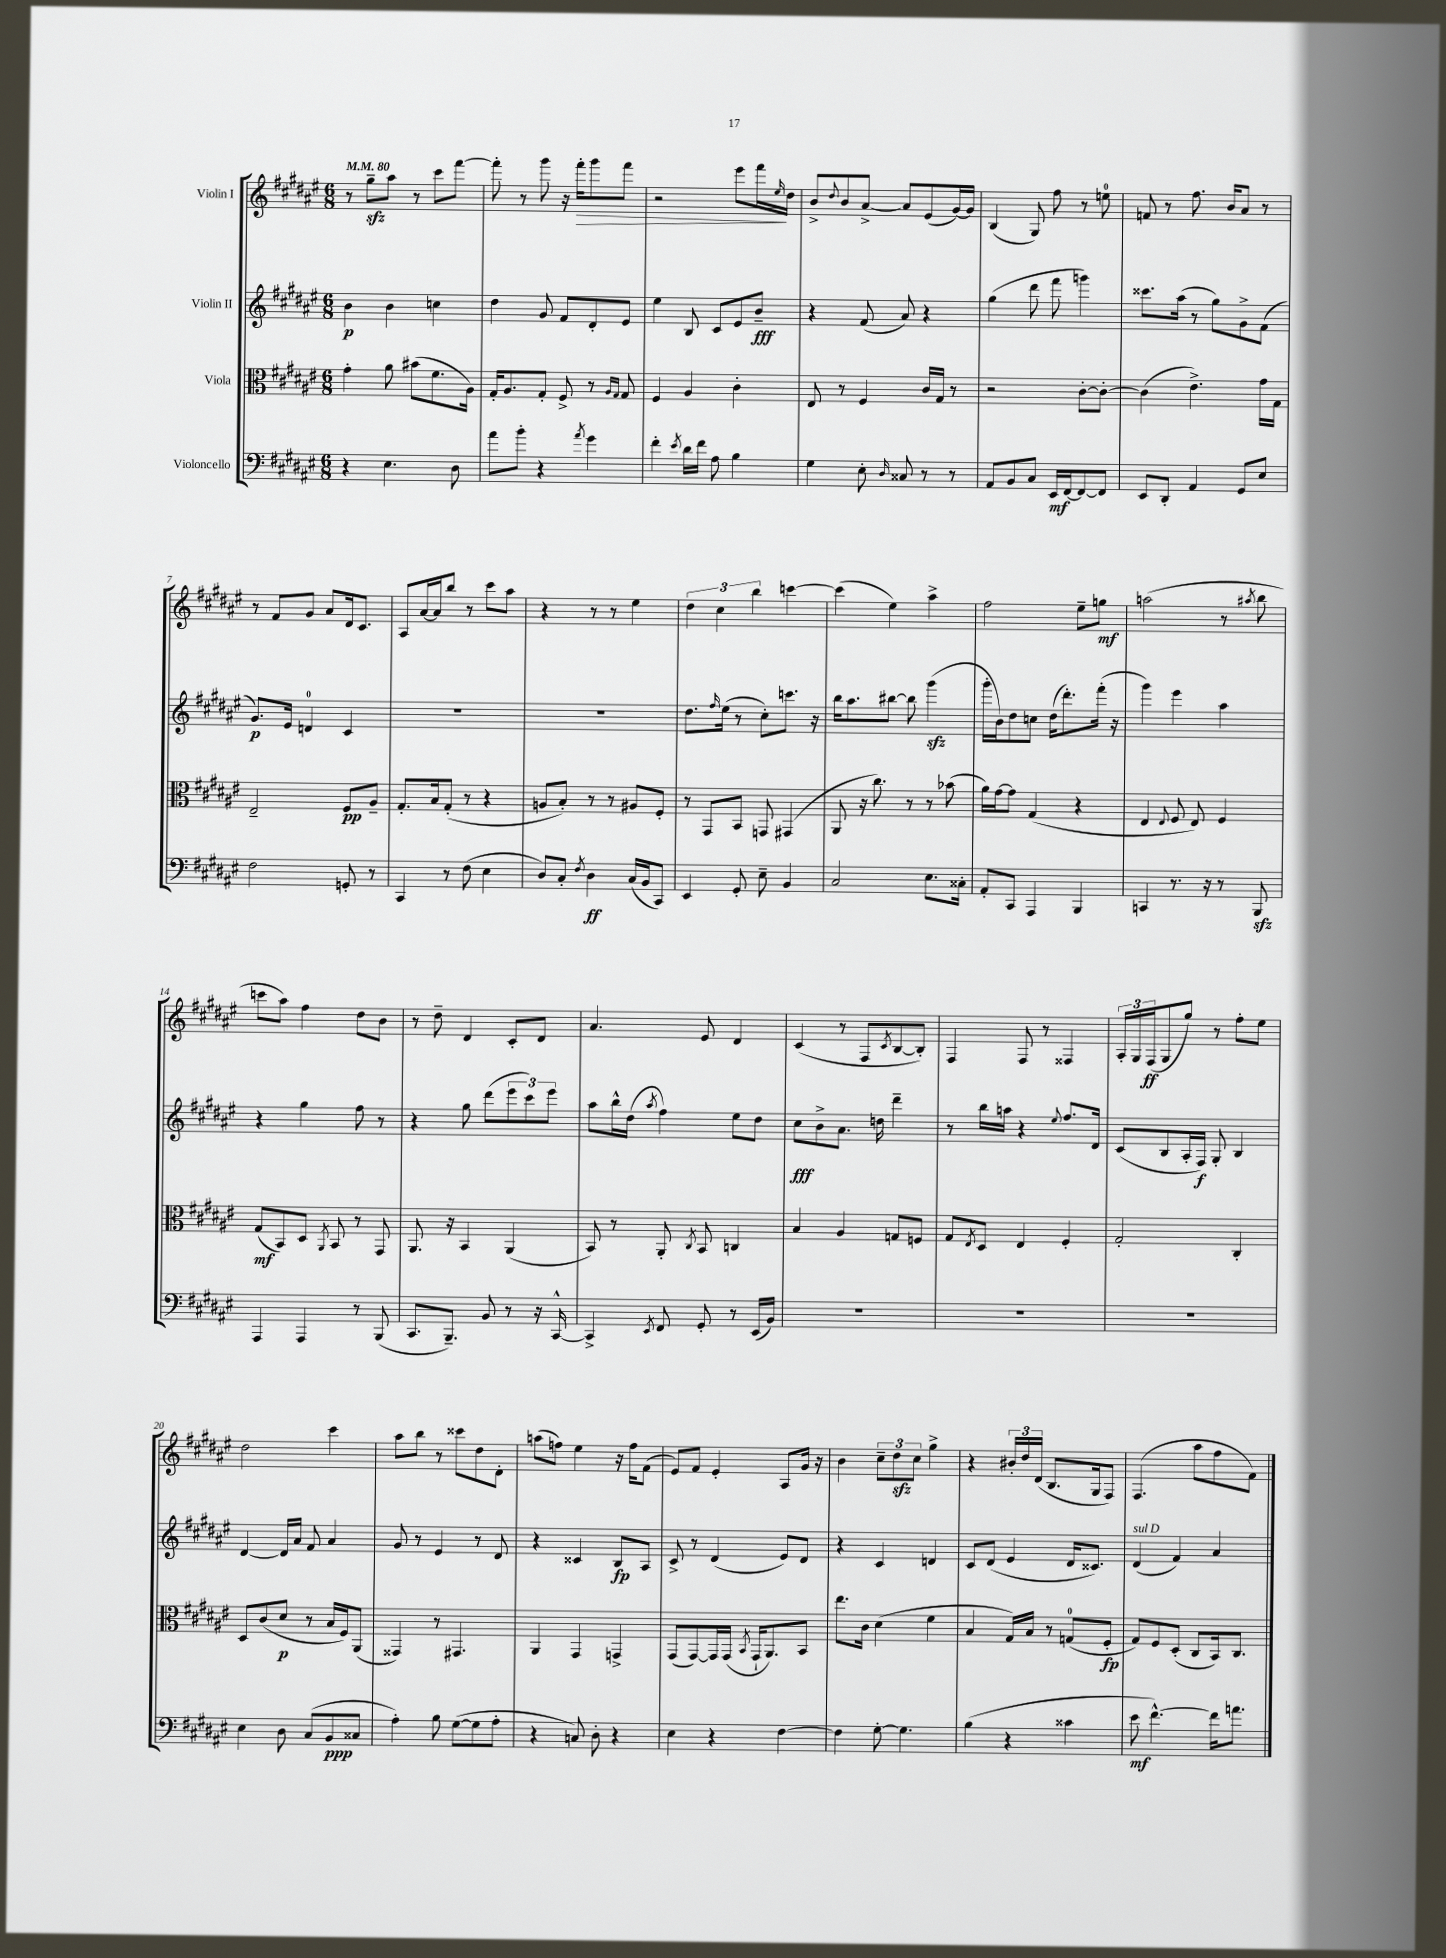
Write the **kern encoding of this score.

**kern	**dynam	**kern	**dynam	**kern	**dynam	**kern	**dynam
*part4	*part4	*part3	*part3	*part2	*part2	*part1	*part1
*staff4	*staff4	*staff3	*staff3	*staff2	*staff2	*staff1	*staff1
*I"Violoncello	*	*I"Viola	*	*I"Violin II	*	*I"Violin I	*
*clefF4	*	*clefC3	*	*clefG2	*	*clefG2	*
*k[f#c#g#d#a#e#]	*	*k[f#c#g#d#a#e#]	*	*k[f#c#g#d#a#e#]	*	*k[f#c#g#d#a#e#]	*
*M6/8	*	*M6/8	*	*M6/8	*	*M6/8	*
*MM80	*	*MM80	*	*MM80	*	*MM80	*
=1	=1	=1	=1	=1	=1	=1	=1
4r	.	4g#'\	.	4b\	p	8r	.
.	.	.	.	.	.	8gg#zz~\L	.
4.E#\	.	8a#\	.	4b\	.	8aa#\J	.
.	.	(8b#X\L	.	.	.	8r	.
.	.	8.f#\	.	4ccn\	.	8ccc#\L	.
8D#\	.	.	.	.	.	[8fff#\J	.
.	.	16A#\Jk)	.	.	.	.	.
=2	=2	=2	=2	=2	=2	=2	=2
8a#\L	.	16G#'/KL	.	4dd#\	.	8fff#'\]	.
.	.	8.A#/	.	.	.	.	.
8b'\J	.	.	.	.	.	8r	.
4r	.	8G#'/J	.	8g#/	.	8ggg#\	.
.	.	8F#^/	.	8f#/L	.	16r	.
!	!	!	!	!	!	!	!LO:HP:b
.	.	.	.	.	.	16fff#'\KL	>
8qa#/	.	.	.	.	.	.	.
4g#\	.	8r	.	8d#'/	.	8ggg#\	.
.	.	16qqA#/LL	.	.	.	.	.
.	.	16qqG#/JJ	.	.	.	.	.
.	.	8G#/	.	8e#/J	.	8fff#\J	.
=3	=3	=3	=3	=3	=3	=3	=3
4f#'\	.	4F#/	.	4ee#\	.	2r	.
8qe#/	.	.	.	.	.	.	.
16d#\LL	.	4A#/	.	8B/	.	.	.
16f#\JJ	.	.	.	.	.	.	.
8A#\	.	.	.	8c#/L	.	.	.
4B\	.	4c#'\	.	8e#/	.	8eee#\L	.
.	.	.	.	8b~/J	fff	16fff#\L	.
.	.	.	.	.	.	16qqee#/	.
.	.	.	.	.	.	16dd#\JJ	]
=4	=4	=4	=4	=4	=4	=4	=4
4G#\	.	8E#/	.	4r	.	8b^/L	.
.	.	.	.	.	.	8qqdd#/	.
.	.	8r	.	.	.	8b/	.
8E#'\	.	4F#/	.	(8f#/	.	[8a#^/J	.
16qqD#/	.	.	.	.	.	.	.
8C##X/	.	.	.	8a#/)	.	8a#/L]	.
8r	.	16c#/LL	.	4r	.	(8e#/	.
.	.	16G#/JJ	.	.	.	.	.
8r	.	8r	.	.	.	[16g#/L)	.
.	.	.	.	.	.	16g#/JJ]	.
=5	=5	=5	=5	=5	=5	=5	=5
8AA#/L	.	2r	.	(4gg#\	.	(4B/	.
8BB/	.	.	.	.	.	.	.
8C#/J	.	.	.	8ddd#\	.	8G#/)	.
16EE#/LL	mf	.	.	8fff#\	.	8ff#\	.
[16FF#/J	.	.	.	.	.	.	.
8FF#/_	.	[8c#'\L	.	4gggn\)	.	8r	.
8FF#/J]	.	8c#'\J_	.	.	.	8een\	.
=6	=6	=6	=6	=6	=6	=6	=6
8EE#/L	.	(4c#\]	.	8.ccc##X\L	.	8fn/	.
8DD#'/J	.	.	.	.	.	8r	.
.	.	.	.	(16aa#\Jk	.	.	.
4AA#/	.	4.e#^\)	.	8r	.	8.ff#\	.
.	.	.	.	8gg#\L)	.	.	.
.	.	.	.	.	.	16b/KL	.
8GG#/L	.	.	.	8g#^\	.	8a#/J	.
8E#/J	.	16g#\LL	.	(8f#\J	.	8r	.
.	.	16G#\JJ	.	.	.	.	.
!!LO:LB:g=z
=7	=7	=7	=7	=7	=7	=7	=7
2F#\	.	2E#~/	.	8.g#/L)	p	8r	.
.	.	.	.	.	.	8f#/L	.
.	.	.	.	16e#/Jk	.	.	.
.	.	.	.	4dn/	.	8g#/J	.
.	.	.	.	.	.	8a#/L	.
8GGn'/	.	8F#/L	pp	4c#/	.	16d#/k	.
.	.	.	.	.	.	8.c#/J	.
8r	.	8A#~/J	.	.	.	.	.
=8	=8	=8	=8	=8	=8	=8	=8
4CC#/	.	8.G#'/L	.	2.r	.	8A#/L	.
.	.	.	.	.	.	[16a#/L	.
.	.	16B/k	.	.	.	16a#/J]	.
8r	.	(8G#'/J	.	.	.	8bb/J	.
(8F#\	.	8r	.	.	.	8r	.
4E#\	.	4r	.	.	.	8ccc#\L	.
.	.	.	.	.	.	8aa#\J	.
=9	=9	=9	=9	=9	=9	=9	=9
8D#/L)	.	8An/L	.	2.r	.	4r	.
8C#'/J	.	8B'/J)	.	.	.	.	.
8qF#/	.	.	.	.	.	.	.
4D#\	ff	8r	.	.	.	8r	.
.	.	8r	.	.	.	8r	.
(16C#/LL	.	8A#X/L	.	.	.	4ee#\	.
16BB/J	.	.	.	.	.	.	.
8CC#/J)	.	8F#'/J	.	.	.	.	.
=10	=10	=10	=10	=10	=10	=10	=10
4EE#/	.	8r	.	8.dd#\L	.	6dd#\	.
.	.	8GG#/L	.	.	.	.	.
.	.	.	.	.	.	6cc#\	.
.	.	.	.	16qqff#/	.	.	.
.	.	.	.	(16ee#\Jk	.	.	.
8GG#'/	.	8BB/J	.	8r	.	.	.
.	.	.	.	.	.	6bb\	.
8E#~\	.	8GGn/	.	8cc#'\L)	.	.	.
4BB/	.	(4GG#X/	.	8.cccn\J	.	[4cccn\	.
.	.	.	.	16r	.	.	.
=11	=11	=11	=11	=11	=11	=11	=11
2C#/	.	8AA#/	.	16bb\KL	.	(4ccc\]	.
.	.	.	.	8.aa#\	.	.	.
.	.	16r	.	.	.	.	.
.	.	8.cc#\)	.	.	.	.	.
.	.	.	.	[8bb#X\J	.	4ee#\)	.
.	.	8r	.	8bb#\]	.	.	.
8.E#\L	.	8r	.	(4ggg#zz\	.	4aa#^\	.
.	.	(8b-X\	.	.	.	.	.
16C##X'\Jk	.	.	.	.	.	.	.
=12	=12	=12	=12	=12	=12	=12	=12
8AA#'/L	.	16a#\LL)	.	16ggg#'\LL	.	2ff#\	.
.	.	[16g#\J	.	16b\J)	.	.	.
8CC#/J	.	8g#\J]	.	8dd#\	.	.	.
4AAA#/	.	(4G#/	.	8ccn\J	.	.	.
.	.	.	.	(16dd#\KL	.	.	.
.	.	.	.	8.ddd#'\)	.	.	.
4BBB/	.	4r	.	.	.	8ee#~\L	.
.	.	.	.	(16fff#'\Jk	.	8ggn\J	mf
.	.	.	.	16r	.	.	.
=13	=13	=13	=13	=13	=13	=13	=13
4CCn/	.	4E#/	.	4ggg#\)	.	(2aan\	.
.	.	8qqE#/	.	.	.	.	.
8.r	.	8F#/	.	4eee#\	.	.	.
.	.	8E#/)	.	.	.	.	.
16r	.	.	.	.	.	.	.
8r	.	4F#/	.	4aa#\	.	8r	.
.	.	.	.	.	.	8qaa#X/	.
8BBBzz/	.	.	.	.	.	8bb\	.
!!LO:LB:g=z
=14	=14	=14	=14	=14	=14	=14	=14
4AAA#/	.	(8G#/L	mf	4r	.	8cccn\L	.
.	.	8BB/)	.	.	.	8aa#\J)	.
4AAA#/	.	8D#/J	.	4gg#\	.	4ff#\	.
.	.	8qAA#/	.	.	.	.	.
.	.	8BB/	.	.	.	.	.
8r	.	8r	.	8ff#\	.	8dd#\L	.
(8BBB/	.	8GG#/	.	8r	.	8b\J	.
=15	=15	=15	=15	=15	=15	=15	=15
8.CC#/L	.	8.AA#/	.	4r	.	8r	.
.	.	.	.	.	.	8dd#~\	.
8.BBB~/J)	.	16r	.	.	.	.	.
.	.	4BB/	.	8gg#\	.	4d#/	.
8BB/	.	.	.	(8ddd#\L	.	.	.
8r	.	(4AA#/	.	12eee#\	.	8c#'/L	.
.	.	.	.	12ccc#\)	.	.	.
16r	.	.	.	.	.	8d#/J	.
.	.	.	.	12eee#\J	.	.	.
[16CC#^^/	.	.	.	.	.	.	.
=16	=16	=16	=16	=16	=16	=16	=16
4CC#^/]	.	8BB/)	.	8aa#\L	.	4.a#/	.
.	.	8r	.	16bb^^\L	.	.	.
.	.	.	.	(16dd#\JJ	.	.	.
8qEE#/	.	.	.	8qaa#/	.	.	.
8FF#/	.	8AA#'/	.	4ff#\)	.	.	.
.	.	8qC#/	.	.	.	.	.
8GG#'/	.	8BB/	.	.	.	8e#/	.
8r	.	4Cn/	.	8ee#\L	.	4d#/	.
(16EE#/LL	.	.	.	8dd#\J	.	.	.
16BB/JJ)	.	.	.	.	.	.	.
=17	=17	=17	=17	=17	=17	=17	=17
2.r	.	4B/	.	8cc#\L	fff	(4c#/	.
.	.	.	.	8b^\	.	.	.
.	.	4A#/	.	8.a#\J	.	8r	.
.	.	.	.	.	.	8F#/L	.
.	.	.	.	16ddn\	.	.	.
.	.	.	.	.	.	8qc#/	.
.	.	8Gn/L	.	4ddd#~\	.	[8B/	.
.	.	8Fn/J	.	.	.	8B'/J])	.
=18	=18	=18	=18	=18	=18	=18	=18
2.r	.	8G#/L	.	8r	.	4F#/	.
.	.	8qE#/	.	.	.	.	.
.	.	8D#/J	.	16bb\LL	.	.	.
.	.	.	.	16aan\JJ	.	.	.
.	.	4E#/	.	4r	.	8F#/	.
.	.	.	.	.	.	8r	.
.	.	.	.	8qqee#/	.	.	.
.	.	4F#'/	.	8.ff#/L	.	4F##X/	.
.	.	.	.	16d#/Jk	.	.	.
=19	=19	=19	=19	=19	=19	=19	=19
2.r	.	2G#'/	.	(8c#/L	.	24A#'/LL	.
.	.	.	.	.	.	24G#/	.
.	.	.	.	.	.	(24F#/J	ff
.	.	.	.	8B/	.	8G#/	.
.	.	.	.	16A#'/L	.	8gg#/J)	.
.	.	.	.	16F#/JJ)	f	.	.
.	.	.	.	8G#'/	.	8r	.
.	.	4C#'/	.	4B/	.	8ff#'\L	.
.	.	.	.	.	.	8ee#\J	.
!!LO:LB:g=z
=20	=20	=20	=20	=20	=20	=20	=20
4E#\	.	8D#/L	.	[4d#/	.	2dd#\	.
.	.	(8c#/	.	.	.	.	.
8D#\	.	8d#/J	p	16d#/LL]	.	.	.
.	.	.	.	16a#/JJ	.	.	.
(8C#/L	.	8r	.	8f#/	.	.	.
8BB/	ppp	16B/LL	.	4a#/	.	4ccc#\	.
.	.	16F#/J)	.	.	.	.	.
8C##X/J	.	(8AA#/J	.	.	.	.	.
=21	=21	=21	=21	=21	=21	=21	=21
4A#'\)	.	4GG##X/)	.	8g#/	.	8aa#\L	.
.	.	.	.	8r	.	8bb\J	.
8B\	.	8r	.	4e#/	.	8r	.
([8G#\L	.	4.GG#X/	.	.	.	8ccc##X\L	.
8G#\]	.	.	.	8r	.	8dd#\	.
8A#'\J	.	.	.	8d#/	.	8d#'\J	.
=22	=22	=22	=22	=22	=22	=22	=22
4r	.	4AA#/	.	4r	.	(8aan\L	.
.	.	.	.	.	.	8ffn\J)	.
8Cn/)	.	4GG#/	.	4c##X/	.	4ee#\	.
8D#'\	.	.	.	.	.	.	.
4r	.	4GGn^/	.	8B/L	fp	16r	.
.	.	.	.	.	.	16ff\KL	.
.	.	.	.	8A#/J	.	(8f#\J	.
=23	=23	=23	=23	=23	=23	=23	=23
4E#\	.	(8GG#/L	.	8c#^/	.	8e#/L)	.
.	.	[8GG#/)	.	8r	.	8f#/J	.
4r	.	16GG#/L]	.	(4d#/	.	4e#'/	.
.	.	(16GG#/JJ	.	.	.	.	.
.	.	8qBB/	.	.	.	.	.
.	.	16GG#`/KL	.	.	.	.	.
.	.	8.AA#/)	.	.	.	.	.
[4F#\	.	.	.	8e#/L)	.	8A#/L	.
.	.	8BB/J	.	8d#/J	.	16g#/Jk	.
.	.	.	.	.	.	16r	.
=24	=24	=24	=24	=24	=24	=24	=24
4F#\]	.	8.ee#\L	.	4r	.	4b\	.
.	.	16c#\Jk	.	.	.	.	.
[8G#'\	.	(4d#\	.	4c#/	.	12cc#~\L	.
.	.	.	.	.	.	12dd#zz\	.
4.G#\]	.	.	.	.	.	.	.
.	.	.	.	.	.	12cc#\J	.
.	.	4f#\	.	4dn/	.	4gg#^\	.
=25	=25	=25	=25	=25	=25	=25	=25
(4B\	.	4B/	.	8c#/L	.	4r	.
.	.	.	.	(8d#/J	.	.	.
4r	.	16G#/LL)	.	4e#/	.	24b#X'/LL	.
.	.	.	.	.	.	24dd#/	.
.	.	16B/JJ	.	.	.	.	.
.	.	.	.	.	.	(24d#/JJ	.
.	.	8r	.	.	.	8.B/L	.
4c##X\	.	(8Gn/L	.	16d#/KL	.	.	.
.	.	.	.	8.c##X/J)	.	16G#/k	.
.	.	8F#'/J	fp	.	.	8F#/J)	.
=26	=26	=26	=26	=26	=26	=26	=26
!	!	!	!	!LO:TX:a:i:t=sul D	!	!	!
8e#\	mf	8G#/L)	.	(4d#/	.	(4.F#/	.
[4.f#^^\)	.	8F#/	.	.	.	.	.
.	.	(8D#'/J	.	4f#/)	.	.	.
.	.	8C#/L	.	.	.	8aa#\L	.
16f#\KL]	.	16BB/k)	.	4a#/	.	8ff#\	.
8.an\J	.	8.C#/J	.	.	.	.	.
.	.	.	.	.	.	8f#\J)	.
==	==	==	==	==	==	==	==
*-	*-	*-	*-	*-	*-	*-	*-
